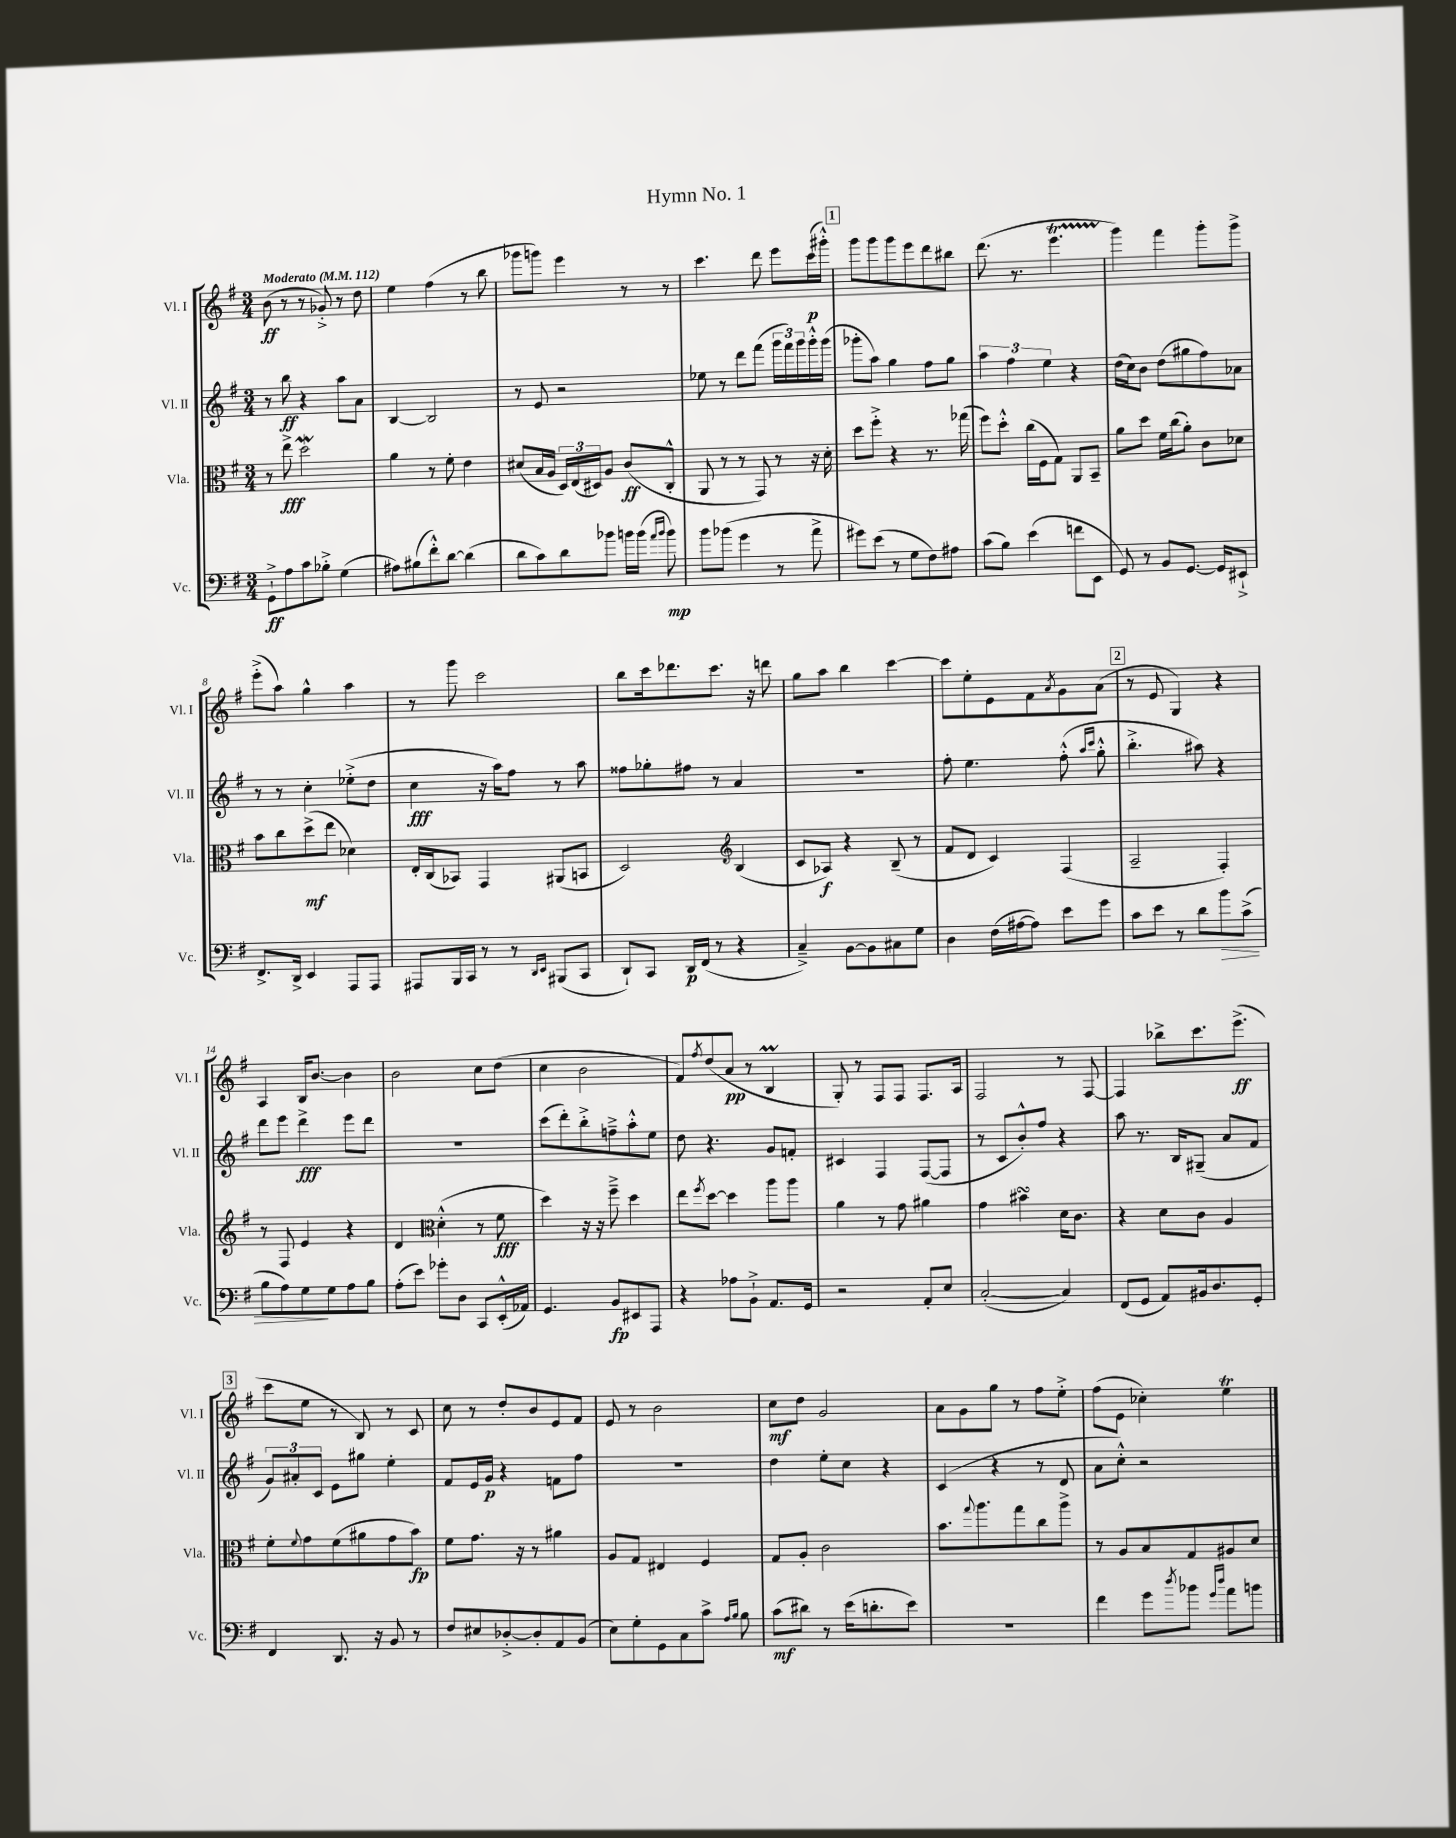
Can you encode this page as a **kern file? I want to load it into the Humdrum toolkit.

**kern	**kern	**kern	**kern
*staff4	*staff3	*staff2	*staff1
*clefF4	*clefC3	*clefG2	*clefG2
*k[f#]	*k[f#]	*k[f#]	*k[f#]
*M3/4	*M3/4	*M3/4	*M3/4
*MM112	*MM112	*MM112	*MM112
8GG`^	8r	8r	(8b
8A	8ee^	8bb	8r
8c	2dd	4r	8r
8B-'^	.	.	8g-'^)
(4G	.	8aa	8r
.	.	8a	8dd
=	=	=	=
8A#)	4a	[4B	4ee
(8B#	.	.	.
8f#'^^)	8r	2B]	(4ff#
[8d	8f#'	.	.
(4d]	4e	.	8r
.	.	.	8bb
=	=	=	=
8d	(8d#	8r	8ggg-
8c)	16B	8e	8ggg)
.	16A	.	.
8d	24D)	2r	4eee
.	(24E	.	.
.	24D#)	.	.
8b-	8A	.	.
16b	(8c	.	8r
(16b	.	.	.
16qqa	.	.	.
16qqb	.	.	.
8b)	8C'^^	.	8r
=	=	=	=
8b	8AA	8ee-	4.ccc
(8b-	8r	8r	.
4g	8r	8ddd	.
.	8GG)	(8fff#	8ddd
8r	8r	24ggg	8eee
.	.	24fff#)	.
.	.	24ggg	.
8a^	16r	16ggg'^^	(16ccc
.	16d'	(16ggg	16ggg#'^^)
=	=	=	=
8g#)	8dd	8ggg-'	8ggg
(8e	8ff#'^	8aa)	8ggg
8r	4r	4gg	8ggg
8G	.	.	8eee
8F#)	8.r	8ff#	8ddd
8A#	.	8gg	8bb#
.	(16gg-	.	.
=	=	=	=
(8c	8ff#)	6aa	(8.ddd
8B)	8dd'^^	.	.
.	.	6ff#	.
.	.	.	8.r
(4e	(16cc	.	.
.	16F#	.	.
.	.	6ee	.
.	8G)	.	4.eee
8f	8AA	4r	.
8EE	8BB~	.	.
=	=	=	=
8GG)	8a	(16dd	4ggg)
.	.	16cc)	.
8r	8dd	8b	.
8BB	16f#	(8dd	4fff#
.	(16cc	.	.
[8.GG	8a')	8gg#	.
.	8c	8ff#)	8ggg'
16GG]	.	.	.
8EE#`^	8d-	8a-	8ggg^
=	=	=	=
8.FF#^	8b	8r	(8eee'^
.	8cc	8r	8aa)
16DD^	.	.	.
4EE	(8dd^	4cc'	4gg^^
.	8ee	.	.
8AAA	4d-)	(8ee-'^	4aa
8AAA	.	8dd	.
=	=	=	=
8AAA#	16E'	4cc	8r
.	(16C	.	.
16BBB	8BB-)	.	8ggg
16CC	.	.	.
8r	4GG	16r	2ccc
.	.	16aa)	.
8r	.	8ff#	.
16qqDD	.	.	.
16qqEE	.	.	.
(8BBB#	(8AA#	8r	.
8CC	8BB	8aa	.
=	=	=	=
8DD`)	2D)	8ff##	8bb
8CC	.	8gg-'	16ccc
.	.	.	8.ddd-
16DD	.	8ff#	.
(16FF#	.	.	.
8r	.	8r	8.ccc
*	*clefG2	*	*
4r	(4B	4a	.
.	.	.	16r
.	.	.	8ddd
=	=	=	=
4C~^)	8c	2.r	8gg
.	8A-)	.	8aa
[8BB	4r	.	4bb
8BB]	.	.	.
8C#	(8B~	.	[4ccc
8G	8r	.	.
=	=	=	=
4D	8f#	8ff#'	8ccc]
.	8d	4.ee	8ee'
(16F#	4c)	.	8e
[16A#	.	.	.
8A#])	.	.	8f#
.	.	.	8qa
8e	(4F#	(8ff#'^^	8g
.	.	16qqaa	.
.	.	16qqccc	.
8g	.	8gg'^^	(8a
=	=	=	=
8c	2A~	4.bb'^	8r
8e	.	.	8e
8r	.	.	4G)
8d	.	8aa#)	.
8b	4F#')	4r	4r
(8c^	.	.	.
=	=	=	=
8B	8r	8ddd	4A
8A)	8F#	8eee	.
8G	4e	4ddd^	16B
.	.	.	[8.b
8G	.	.	.
8A	4r	8eee	4b]
8B	.	8ddd	.
=	=	=	=
(8A'	4d	2.r	2b
8e)	.	.	.
*	*clefC3	*	*
8g-'	(4d'^^	.	.
8D	.	.	.
8CC	8r	.	8cc
(16EE'^^	8f#	.	(8dd
16AA-)	.	.	.
=	=	=	=
4.GG	4dd)	(8ccc	4cc
.	.	8ddd')	.
.	16r	8bb'^	2b
.	16r	.	.
8BB	8ff#~^	8ff~^	.
8EE#	4dd	8aa'^^	.
8AAA	.	8ee	.
=	=	=	=
4r	8ee	8dd	8f#)
.	8qff#	.	8qff#
.	[8dd	4.r	(8dd
8A-	4dd]	.	8a
8BB`^	.	.	8r
8.AA	8aa	8g	4B
.	8aa	8f'	.
16GG	.	.	.
=	=	=	=
2r	4a	4c#	8G')
.	.	.	8r
.	8r	4F#	8F#
.	8g	.	8F#
8AA'	4a#	([8F#	8.F#
8E	.	8F#]	.
.	.	.	16A
=	=	=	=
([2C'	4g	8r	2F#
.	.	8c	.
.	4b#	8b'^^)	.
.	.	8ff#	.
4C])	16d	4r	8r
.	8.c	.	.
.	.	.	[8F#
=	=	=	=
(8FF#	4r	8aa	4F#]
8GG	.	8.r	.
8AA)	8d	.	8bb-^
.	.	16B	.
16BB#	8c	(8G#~	8.ccc
8.D	.	.	.
.	4A	8a	.
.	.	.	(8.eee^
8GG'	.	8f#	.
=	=	=	=
4FF#	8f#'	12g)	8ccc
.	.	12a#'	.
.	8qqf#	.	.
.	8g	.	8ee
.	.	12c	.
8.DD	(8f#	8e	8r
.	8a#	8gg#	8B)
16r	.	.	.
8BB	8g	4ee'	8r
8r	8b)	.	8c
=	=	=	=
8F#	8f#	8f#	8cc
8E#	8.g	16e	8r
.	.	16g	.
[8D-'^	.	4r	8dd'
.	16r	.	.
8D-']	8r	.	8b
8AA	4a#	8f	8e
(8BB	.	8ff#	8f#
=	=	=	=
8E)	8A	2.r	8e
8G'	8G	.	8r
8GG	4E#	.	2b
8C	.	.	.
8c^	4F#	.	.
16qqA	.	.	.
16qqB	.	.	.
8B	.	.	.
=	=	=	=
(8c	8G	4dd	8cc
8d#)	8A'	.	8dd
8r	2c	8ee'	2g
(16e	.	8cc	.
8.d'	.	.	.
.	.	4r	.
8e)	.	.	.
=	=	=	=
2.r	8.b	(4c	8a
.	.	.	8g
.	8qqgg	.	.
.	8.aa	.	.
.	.	4r	8gg
.	8gg	.	8r
.	8cc	8r	8ff#
.	8aa^	8d	8ee'^
=	=	=	=
4f#	8r	8a	(8ff#
.	8A	8cc'^^)	8e
8g	8B	2r	4cc-')
8qdd	.	.	.
8b-	8G	.	.
16qqg	.	.	.
16qqdd	.	.	.
8a	8A#	.	4ee
8b	8d	.	.
==	==	==	==
*-	*-	*-	*-
